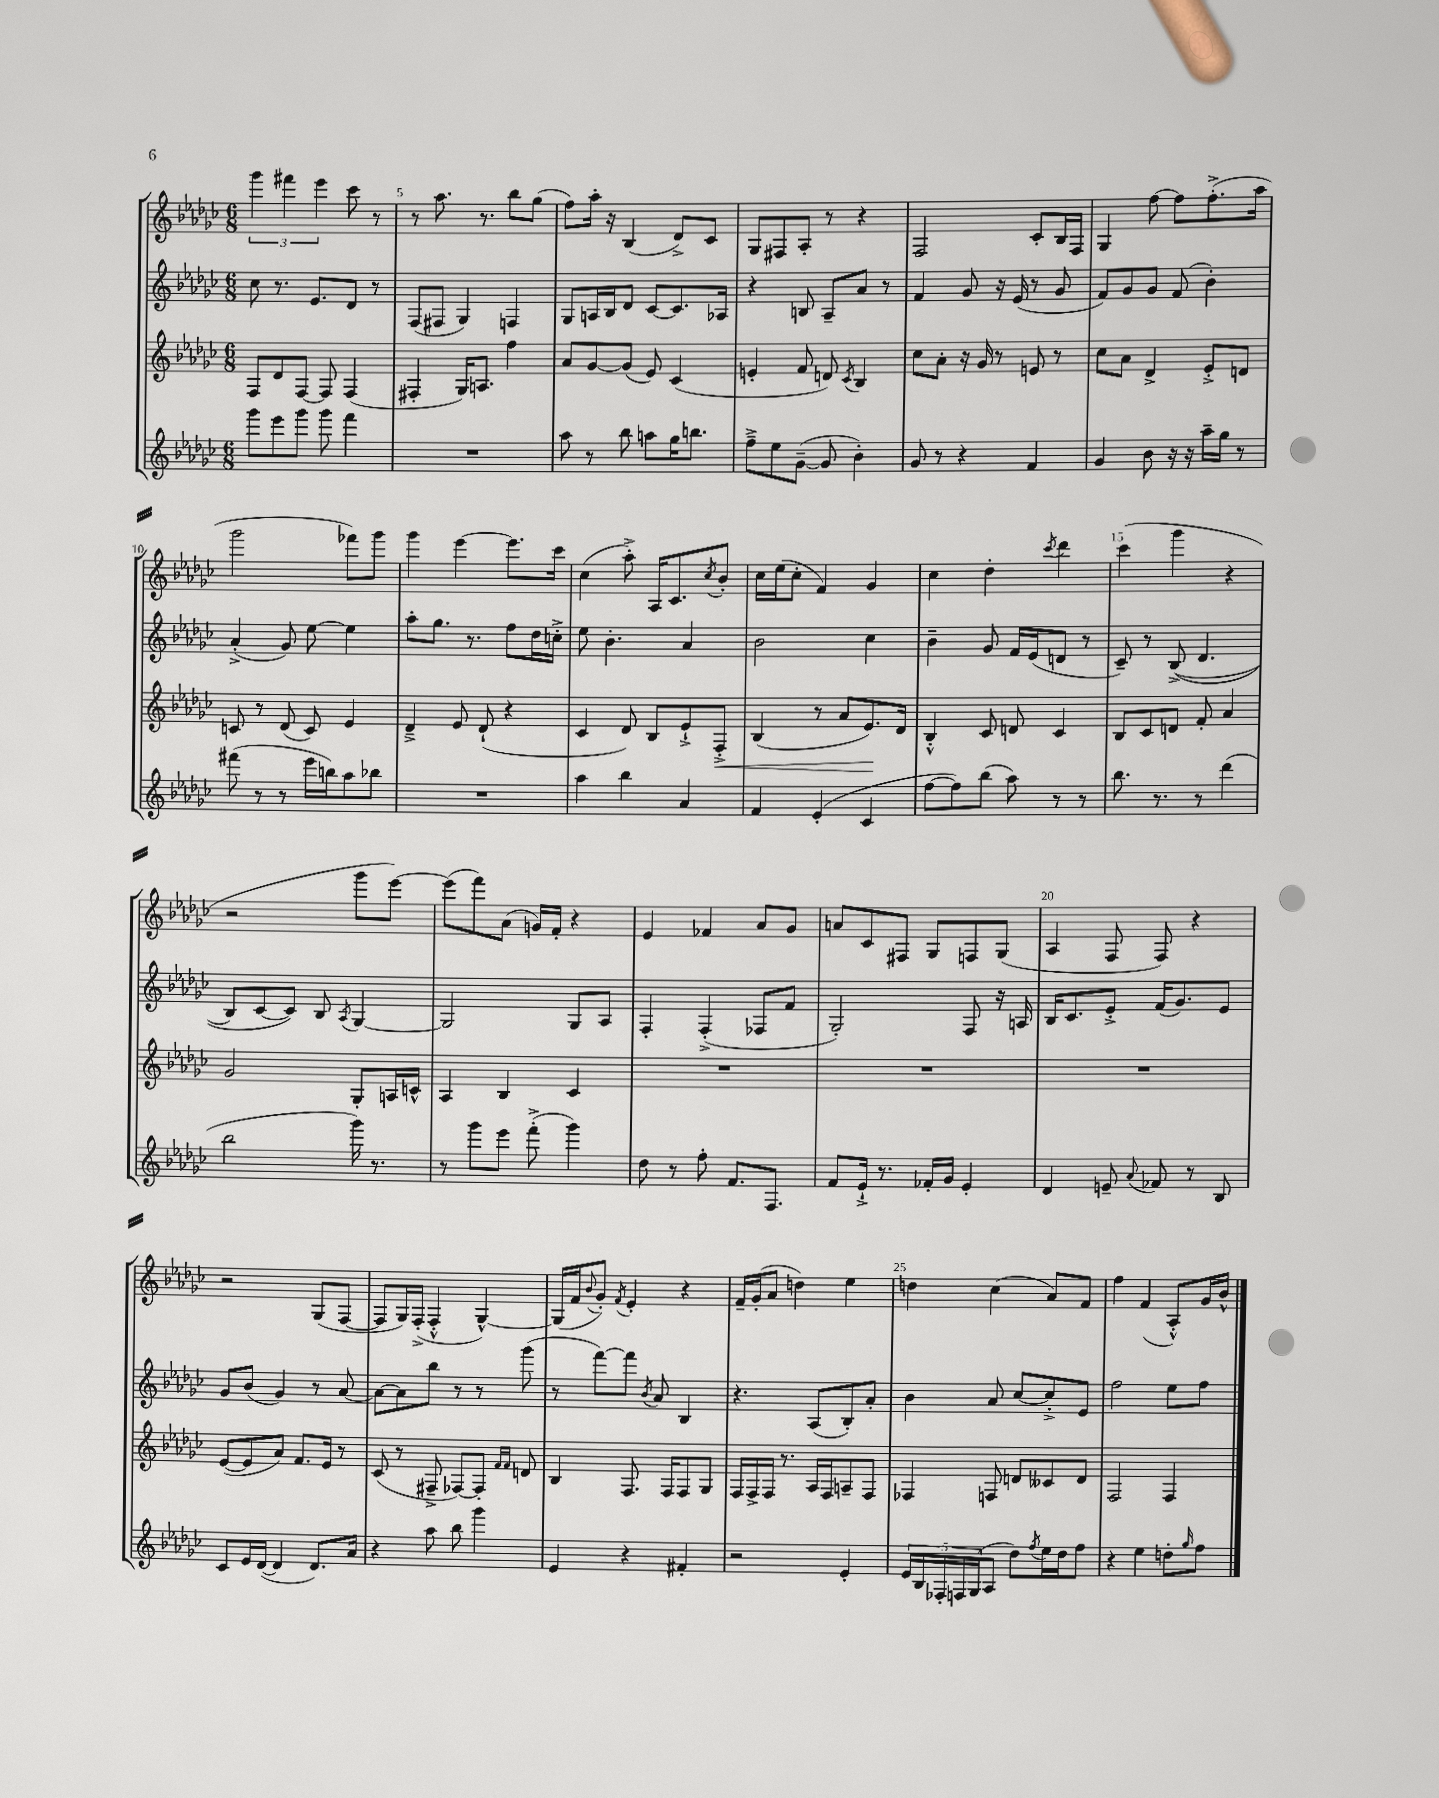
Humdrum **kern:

**kern	**kern	**kern	**kern
*staff4	*staff3	*staff2	*staff1
*clefG2	*clefG2	*clefG2	*clefG2
*k[b-e-a-d-g-c-]	*k[b-e-a-d-g-c-]	*k[b-e-a-d-g-c-]	*k[b-e-a-d-g-c-]
*M6/8	*M6/8	*M6/8	*M6/8
8ggg-\L	8F/L	8cc-\	6ggg-\
8eee-\	8d-/	8.r	.
.	.	.	6fff#\
8ggg-\J	[8F/J	.	.
.	.	8.e-/L	.
.	.	.	6eee-\
8ggg-\	8F/]	.	.
4fff\	(4F/	8d-/J	8ccc-\
.	.	8r	8r
=	=	=	=
2.r	4F#'/	(8F/L	8r
.	.	8F#/J	8.aa-\
.	16G-/LK)	4G-/)	.
.	8.A/J	.	8.r
.	4ff\	4F/	8bb-\L
.	.	.	(8gg-\J
=	=	=	=
8aa-\	8a-/L	8G-/L	8ff\L)
8r	[8g-/	16A/L	16aa-'\Jk
.	.	16B-/J	16r
8bb-\	(8g-/]J	8d-/J	(4B-/
8aa\L	8e-/)	[8c-/L	.
16gg-\K	(4c-/	8.c-/]	8d-^/L)
8.bb\J	.	.	.
.	.	.	8c-/J
.	.	16A-/Jk	.
=	=	=	=
8ff~^\L	4e'/	4r	8G-/L
8ee-\	.	.	8F#/
([8g-~\J	8f/	8B/	8A-'/J
8g-/]	8d/)	8A-~/L	8r
.	8qc-/	.	.
4b-'\)	4B-/	8a-/J	4r
.	.	8r	.
=	=	=	=
8g-/	8cc-\L	4f/	2F/
8r	8a-'\J	.	.
4r	16r	8g-/	.
.	16g-/	.	.
.	8r	16r	.
.	.	(16e-/	.
4f/	8e/	8r	8c-'/L
.	8r	8g-/	16B-/L
.	.	.	16F/JJ
=	=	=	=
4g-/	8cc-\L	8f/L)	4G-/
.	8a-\J	8g-/	.
8b-\	4d-^/	8g-/J	[8ff\
16r	.	(8f/	8ff\]L
16r	.	.	.
16aa-~\LL	8e-'^/L	4b-'\)	(8.ff'^\
16gg-\JJ	.	.	.
8r	8d/J	.	.
.	.	.	16aa-\Jk
=	=	=	=
(8fff#\	8c/	(4a-'^/	2ggg-\
8r	8r	.	.
8r	(8d-/	8g-/)	.
16eee-\LL	8c/)	[8ee-\	.
16bb\J)	.	.	.
8aa-\	4e-/	4ee-\]	8fff-\L)
8bb-\J	.	.	8ggg-\J
=	=	=	=
2.r	4d-~^/	8aa-'\L	4ggg-\
.	.	8.gg-\J	.
.	8e-/	.	[4eee-\
.	.	8.r	.
.	(8d-`/	.	.
.	4r	8ff\L	8.eee-\]L
.	.	16dd-\L	.
.	.	16cc'^\JJ	16ccc-\Jk
=	=	=	=
4aa-\	4c-/	8ee-\	(4cc-\
.	.	4.b-'\	.
4bb-\	8d-/)	.	8aa-'^\)
.	8B-/L	.	16A-/LK
.	.	.	8.c-/
4a-/	8e-`^/	4a-/	.
.	.	.	8qcc-/
.	8F'^/J	.	8b-'/J
=	=	=	=
4f/	(4B-/	2b-\	16cc-\LL
.	.	.	(16ee-\J
.	.	.	8cc-'\J
(4e-'/	8r	.	4f/)
.	8a-/L	.	.
4c-/	8.e-/)	4cc-\	4g-/
.	16d-/Jk	.	.
=	=	=	=
[8ff\L	4B-'^^/	4b-~\	4cc-\
8ff\])	.	.	.
(8bb-\J	8c-/	8g-/	4dd-'\
8aa-\)	8d/	16f/LL	.
.	.	(16e-/J	.
.	.	.	8qccc-/
8r	4c-/	8d/J	4ddd-\
8r	.	8r	.
=	=	=	=
8.bb-\	8B-/L	8c-~/)	(4ccc-\
.	8c-/	8r	.
8.r	.	.	.
.	8d/J	&((8B-^/	4ggg-\
8r	8f'/	4.d-/	.
(4ddd-\	4a-/	.	4r
=	=	=	=
2bb-\	2g-/	8B-/L)	2r
.	.	[8c-/	.
.	.	8c-/]J&)	.
.	.	8B-/	.
.	.	8qA-/	.
16ggg-\)	8G-'/L	[4G-/	8ggg-\L
8.r	.	.	.
.	16A/L	.	[8eee-\J)
.	16c^^/JJ	.	.
=	=	=	=
8r	4A-/	2G-/]	(8eee-\]L
8ggg-\L	.	.	8fff\)
8eee-\J	4B-/	.	(8a-\J
(8fff'^\	.	.	16g/LL)
.	.	.	16f'/JJ
4ggg-\)	4c-/	8G-/L	4r
.	.	8A-/J	.
=	=	=	=
8dd-\	2.r	4F'/	4e-/
8r	.	.	.
8ff'\	.	(4F'^/	4f-/
8.f/L	.	.	.
.	.	8F-/L	8a-/L
8.F/J	.	.	.
.	.	8f/J	8g-/J
=	=	=	=
8f/L	2.r	2G-'/)	8a/L
16e-`^/Jk	.	.	8c-/
8.r	.	.	.
.	.	.	8F#/J
16f-'/LL	.	.	8G-/L
16g-/JJ	.	.	.
4e-'/	.	8F/	8F/
.	.	16r	(8G-/J
.	.	16A/	.
=	=	=	=
4d-/	2.r	16B-/LK	4A-/
.	.	8.c-/	.
8e~/	.	8e-'^/J	8F/
8qqa-/	.	.	.
8f-/	.	(16f/LK	8F/)
.	.	8.g-/)	.
8r	.	.	4r
8B-/	.	8e-/J	.
=	=	=	=
8c-/L	([8e-/L	8g-/L	2r
16e-/L	8e-/]	(8b-/J	.
([16d-/JJ	.	.	.
4d-/]	8a-/J)	4g-/)	.
.	8.f/L	.	.
8.d-/L)	.	8r	(8G-/L
.	16e-/Jk	.	.
.	8r	[8a-/	[8F/J
16a-/Jk	.	.	.
=	=	=	=
4r	(8c-/	8a-\_L	8F/]L
.	8r	8a-\]	16G-/L)
.	.	.	(16F'^/JJ
8aa-\	8F#~^/	8bb-\J	4F'^^/
8bb-\	[8F-/L)	8r	.
4ggg-\	8F-'/]J	8r	[4G-^^/)
.	16qqf/LL	.	.
.	16qqf/JJ	.	.
.	8d/	(8ggg-\	.
=	=	=	=
4e-/	4B-/	8r	(16G-/]LL
.	.	.	16f/J
.	.	.	8qqb-/
.	.	[8fff\L)	8g-'/J)
.	.	.	8qf/
4r	8.F/	8fff\]J	4e-'/
.	.	8qb-/	.
.	.	8a-/	.
.	16F/LK	.	.
4f#'/	8F/	4B-/	4r
.	8G-/J	.	.
=	=	=	=
2r	16F/LL	4.r	16f~/LL
.	16F^/	.	(16g-'/J
.	16F/JJ	.	8a-/J
.	8.r	.	.
.	.	.	4dd\)
.	16A-/LL	(8A-/L	.
.	16F/J	.	.
4e-'/	8A~/	8B-'/)	4ee-\
.	8F/J	8a-'/J	.
=	=	=	=
20e-/LL	4F-/	4b-\	4dd\
20B-/	.	.	.
20F-'/	.	.	.
20F/	.	.	.
(20G-/J	.	.	.
8A-/J	8F/	8a-/	(4cc-\
8dd-\L)	8d/L	[8cc-/L	.
8qff/	.	.	.
16ee-\L	8c--/	8cc-'^/]	8a-/L)
16dd-\J	.	.	.
8ff\J	8d/J	8e-/J	8f/J
=	=	=	=
4r	2F/	2ff\	4ff\
4ee-\	.	.	(4f/
8dd'\L	4F/	8ee-\L	8A-'^^/L)
16qqgg-/	.	.	.
8ff\J	.	8ff\J	16g-/L
.	.	.	16b-^^/JJ
==	==	==	==
*-	*-	*-	*-
